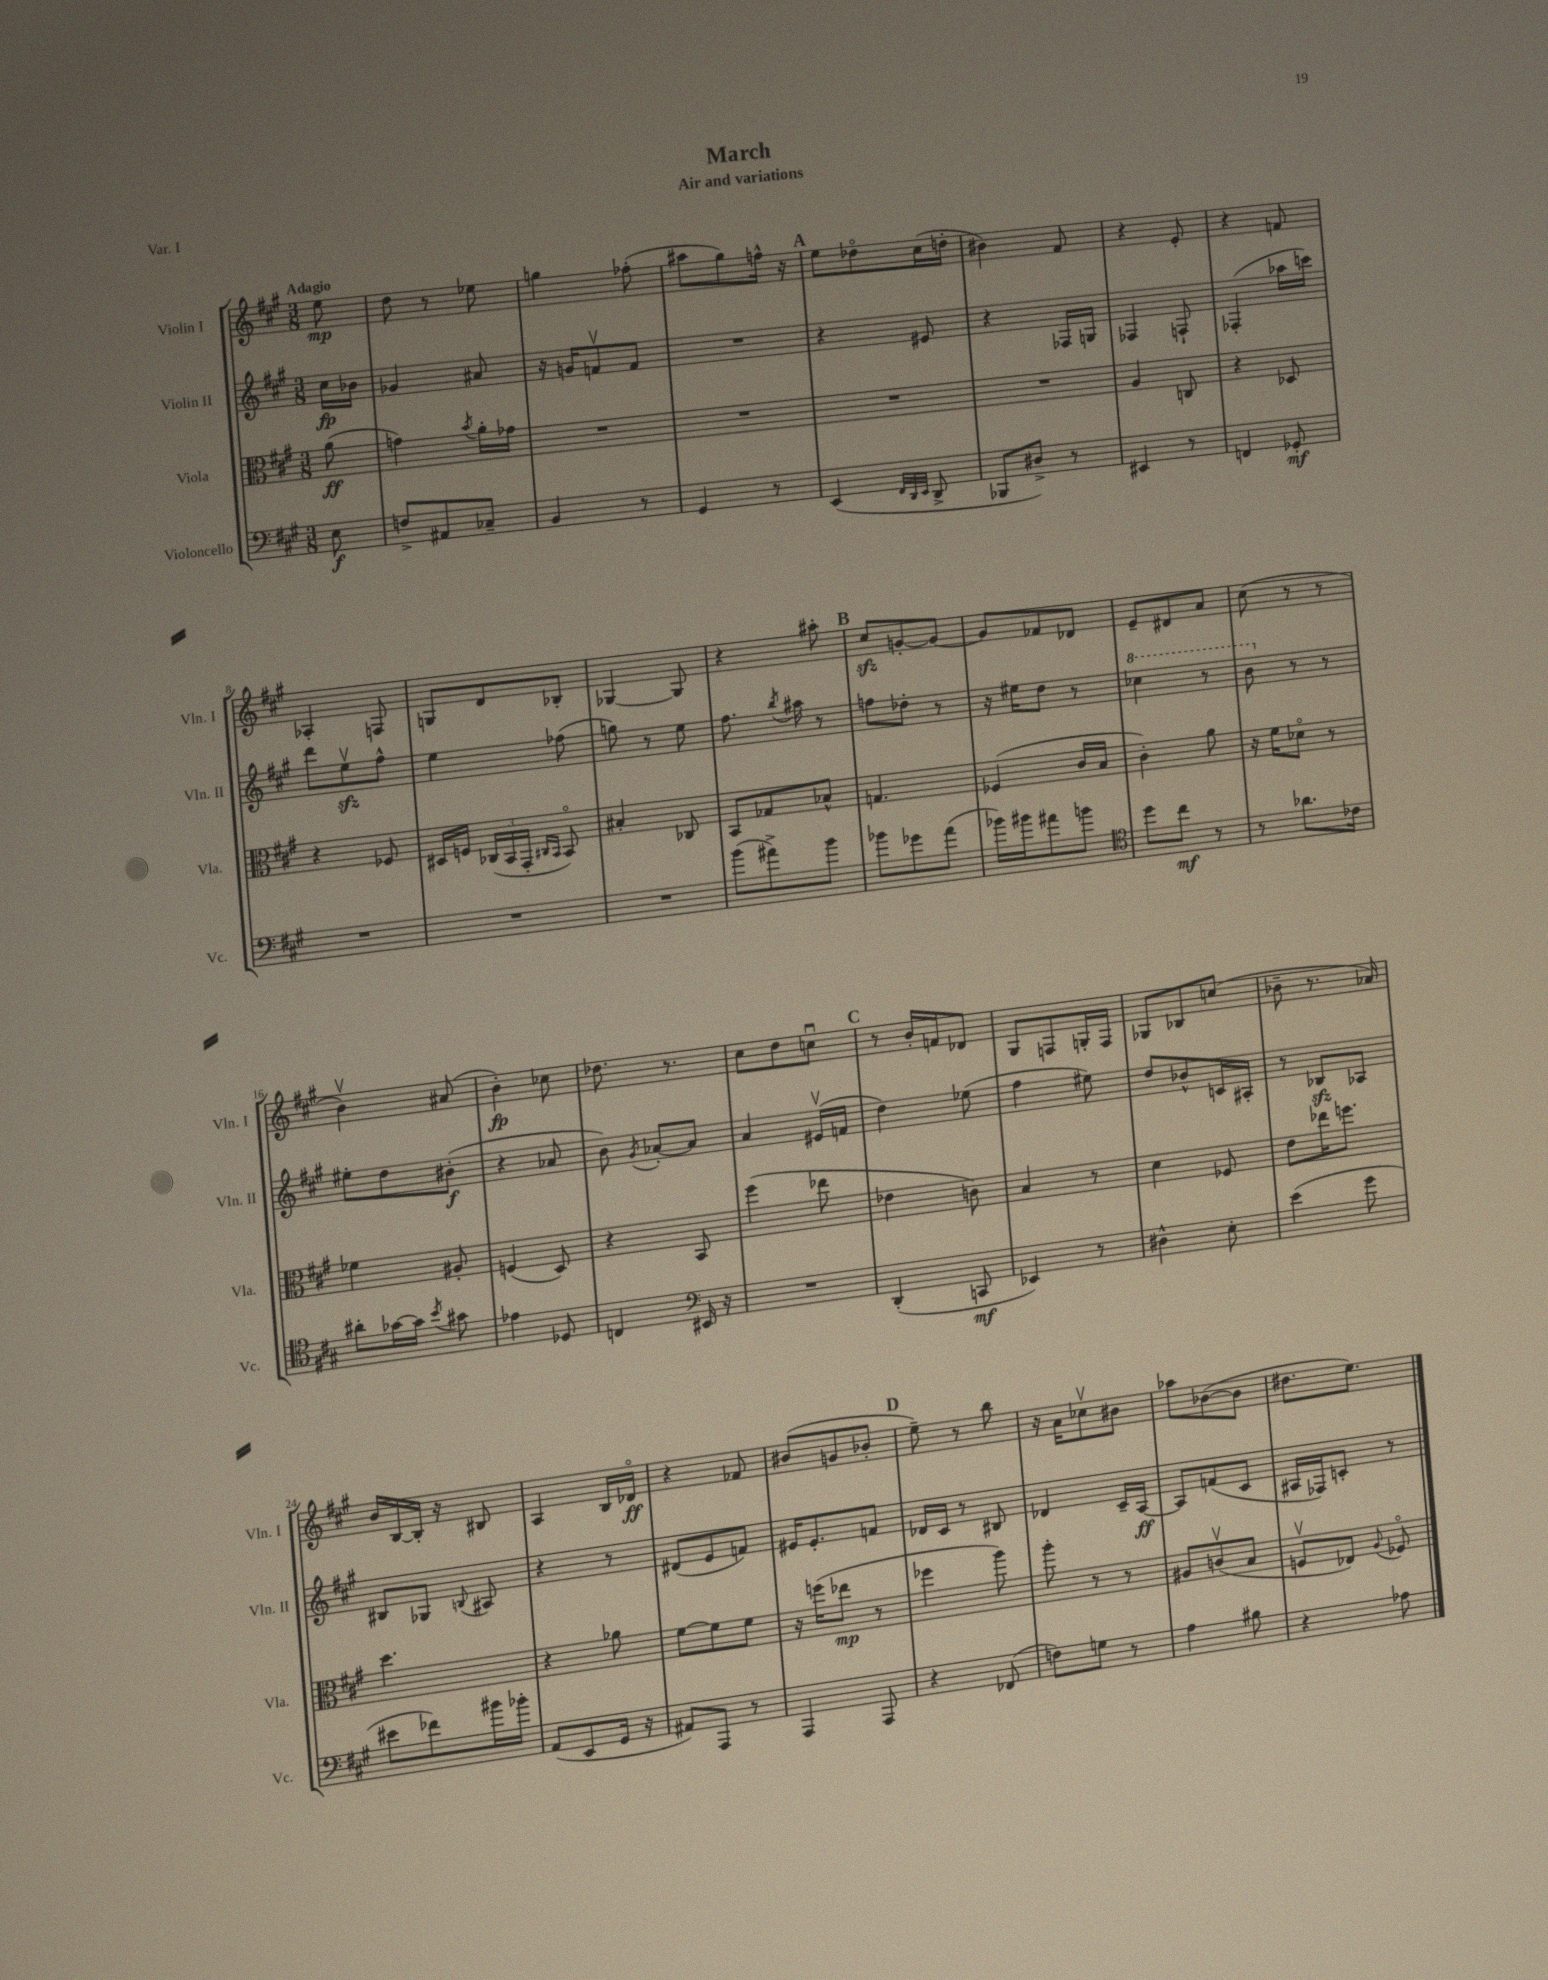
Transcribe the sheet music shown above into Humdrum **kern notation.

**kern	**kern	**kern	**kern
*staff4	*staff3	*staff2	*staff1
*clefF4	*clefC3	*clefG2	*clefG2
*k[f#c#g#]	*k[f#c#g#]	*k[f#c#g#]	*k[f#c#g#]
*M3/8	*M3/8	*M3/8	*M3/8
8E	(8a	16cc#	8ee
.	.	16b-	.
=	=	=	=
8F^	4g)	4g-	8dd
8AA#	.	.	8r
.	8qb	.	.
8C-~	16a'	8a#	8ee-
.	16g-	.	.
=	=	=	=
4BB	4.r	16r	4gg
.	.	16g	.
.	.	8fv	.
8r	.	8f	(8ff-'
=	=	=	=
4GG#	4.r	4.r	8aa#
.	.	.	8gg#)
8r	.	.	16ff^^
.	.	.	16r
=	=	=	=
(4EE	4.r	4r	8ee
.	.	.	8dd-o
32qqFF#	.	.	.
32qqDD	.	.	.
32qqEE	.	.	.
8DD^	.	8e#	(16cc#
.	.	.	16dd'
=	=	=	=
8BBB-	4.r	4r	4b#)
8D#^)	.	.	.
8r	.	16F-	8f#
.	.	16G	.
=	=	=	=
4EE#	4A	4F-	4r
8r	8C	8F`	8e'
=	=	=	=
4FF	4r	(4F-'	4r
8GG-'	8D-	16aa-	8f
.	.	16ccc)	.
=	=	=	=
4.r	4r	8ddd	4A-'
.	.	8eev	.
.	8F-	8ff#^^	8F
=	=	=	=
4.r	16D#	4ee	8G
.	16F	.	.
.	(24C-	.	8d
.	24BB	.	.
.	24GG#'	.	.
.	16qqC#	.	.
.	16qqBB	.	.
.	8BBo)	(8ff-	8B-'
=	=	=	=
4.r	4B#'	8gg)	[4G-
.	.	8r	.
.	8C-	8ee	8G-]
=	=	=	=
(8b	8BB	8.ff#	4r
8a#^)	8G-	.	.
.	.	8qbb	.
.	.	16aa#	.
8b	8B-^^	8r	8aa#'
=	=	=	=
8b-	4.G	8ff	8cc#
8g-	.	8dd-'	[8g'
(8a	.	8r	8g_
=	=	=	=
16b-)	(4F-	16r	8g]
16b#	.	16ee#	.
8a#	.	8dd	8f-
8b	16c#	8r	8d-
.	16B	.	.
=	=	=	=
*clefC4	*	*	*
8dd	4c#')	4ccc-	8e~
8cc#	.	.	8d#
8r	8a	8r	8a
=	=	=	=
8r	16r	8bb	(8cc#
.	16f#	.	.
8.a-	8d-o	8r	8r
.	8r	8r	8r
16c-	.	.	.
=	=	=	=
8a#'	4f-	8ee#'	4bv)
[16g-	.	8dd	.
16g-]	.	.	.
8qb	.	.	.
8g#	8A#'	(8b#'	(8a#
=	=	=	=
4e-	(4F	4r	4b')
8D-	8D)	8a-	8cc-
=	=	=	=
4C	4r	8b)	8.dd-
.	.	8qg#	.
.	.	[8a-'	.
.	.	.	8.r
*clefF4	*	*	*
16EE#	8BB	8a-]	.
16r	.	.	.
=	=	=	=
4.r	(4ff#	4a	8cc#
.	.	.	8dd
.	8ee-	(16e#v	8ccu
.	.	16f	.
=	=	=	=
(4DD'	4e-	4dd)	8r
.	.	.	16b'
.	.	.	16f
8CC	8c)	(8ee-	8d-
=	=	=	=
4EE-)	4B	4ff#	8G#
.	.	.	8F
8r	8r	8ee#)	16G'
.	.	.	16F
=	=	=	=
4D#^^	4d	8dd	8G-
.	.	8b-^^	8B-
8E'	8F-	16c	(8cc
.	.	16A#'	.
=	=	=	=
(4e	8e	8r	8b-~
.	16ee-	8B-	8.r
.	8.ff	.	.
8g#	.	8A-	.
.	.	.	16a-)
=	=	=	=
8e#	4.dd	8B#	16b
.	.	.	[16B
8f-)	.	8G-	16B']
.	.	.	16r
.	.	8qqB	.
16b#	.	8A#	8B#
16b-'	.	.	.
=	=	=	=
(8AA	4r	4r	4A
8EE	.	.	.
16GG#	8a-	8r	16B
16r	.	.	16d-o
=	=	=	=
8AA#)	[8f#	(8d#	4r
8AAA	8f#]	8e	.
8r	8f#	8f)	8f-
=	=	=	=
4AAA	16r	16e#	(8b#
.	(16ff	8.e#'	.
.	8ee-	.	8g
8AAA	8r	8f	8b-'
=	=	=	=
4r	4ff-	16d-	8ee~)
.	.	16c#	.
.	.	8r	8r
(8FF-	8aa)	8B#	8bb
=	=	=	=
8F)	8aa'	4d-	16r
.	.	.	16a
8G	8r	.	8cc-v
8r	8r	16c#~	8b#
.	.	[16A	.
=	=	=	=
4A	8A#	8A]	8aa-
.	(8cv	(8f	([8b-
8B#	8B	8c#	8b-]
=	=	=	=
4r	8Fv	16A#	8.dd#
.	.	16F-)	.
.	8E-)	8c'	.
.	.	.	8.ee)
.	8qqA	.	.
8A-	8F-o	8r	.
==	==	==	==
*-	*-	*-	*-
